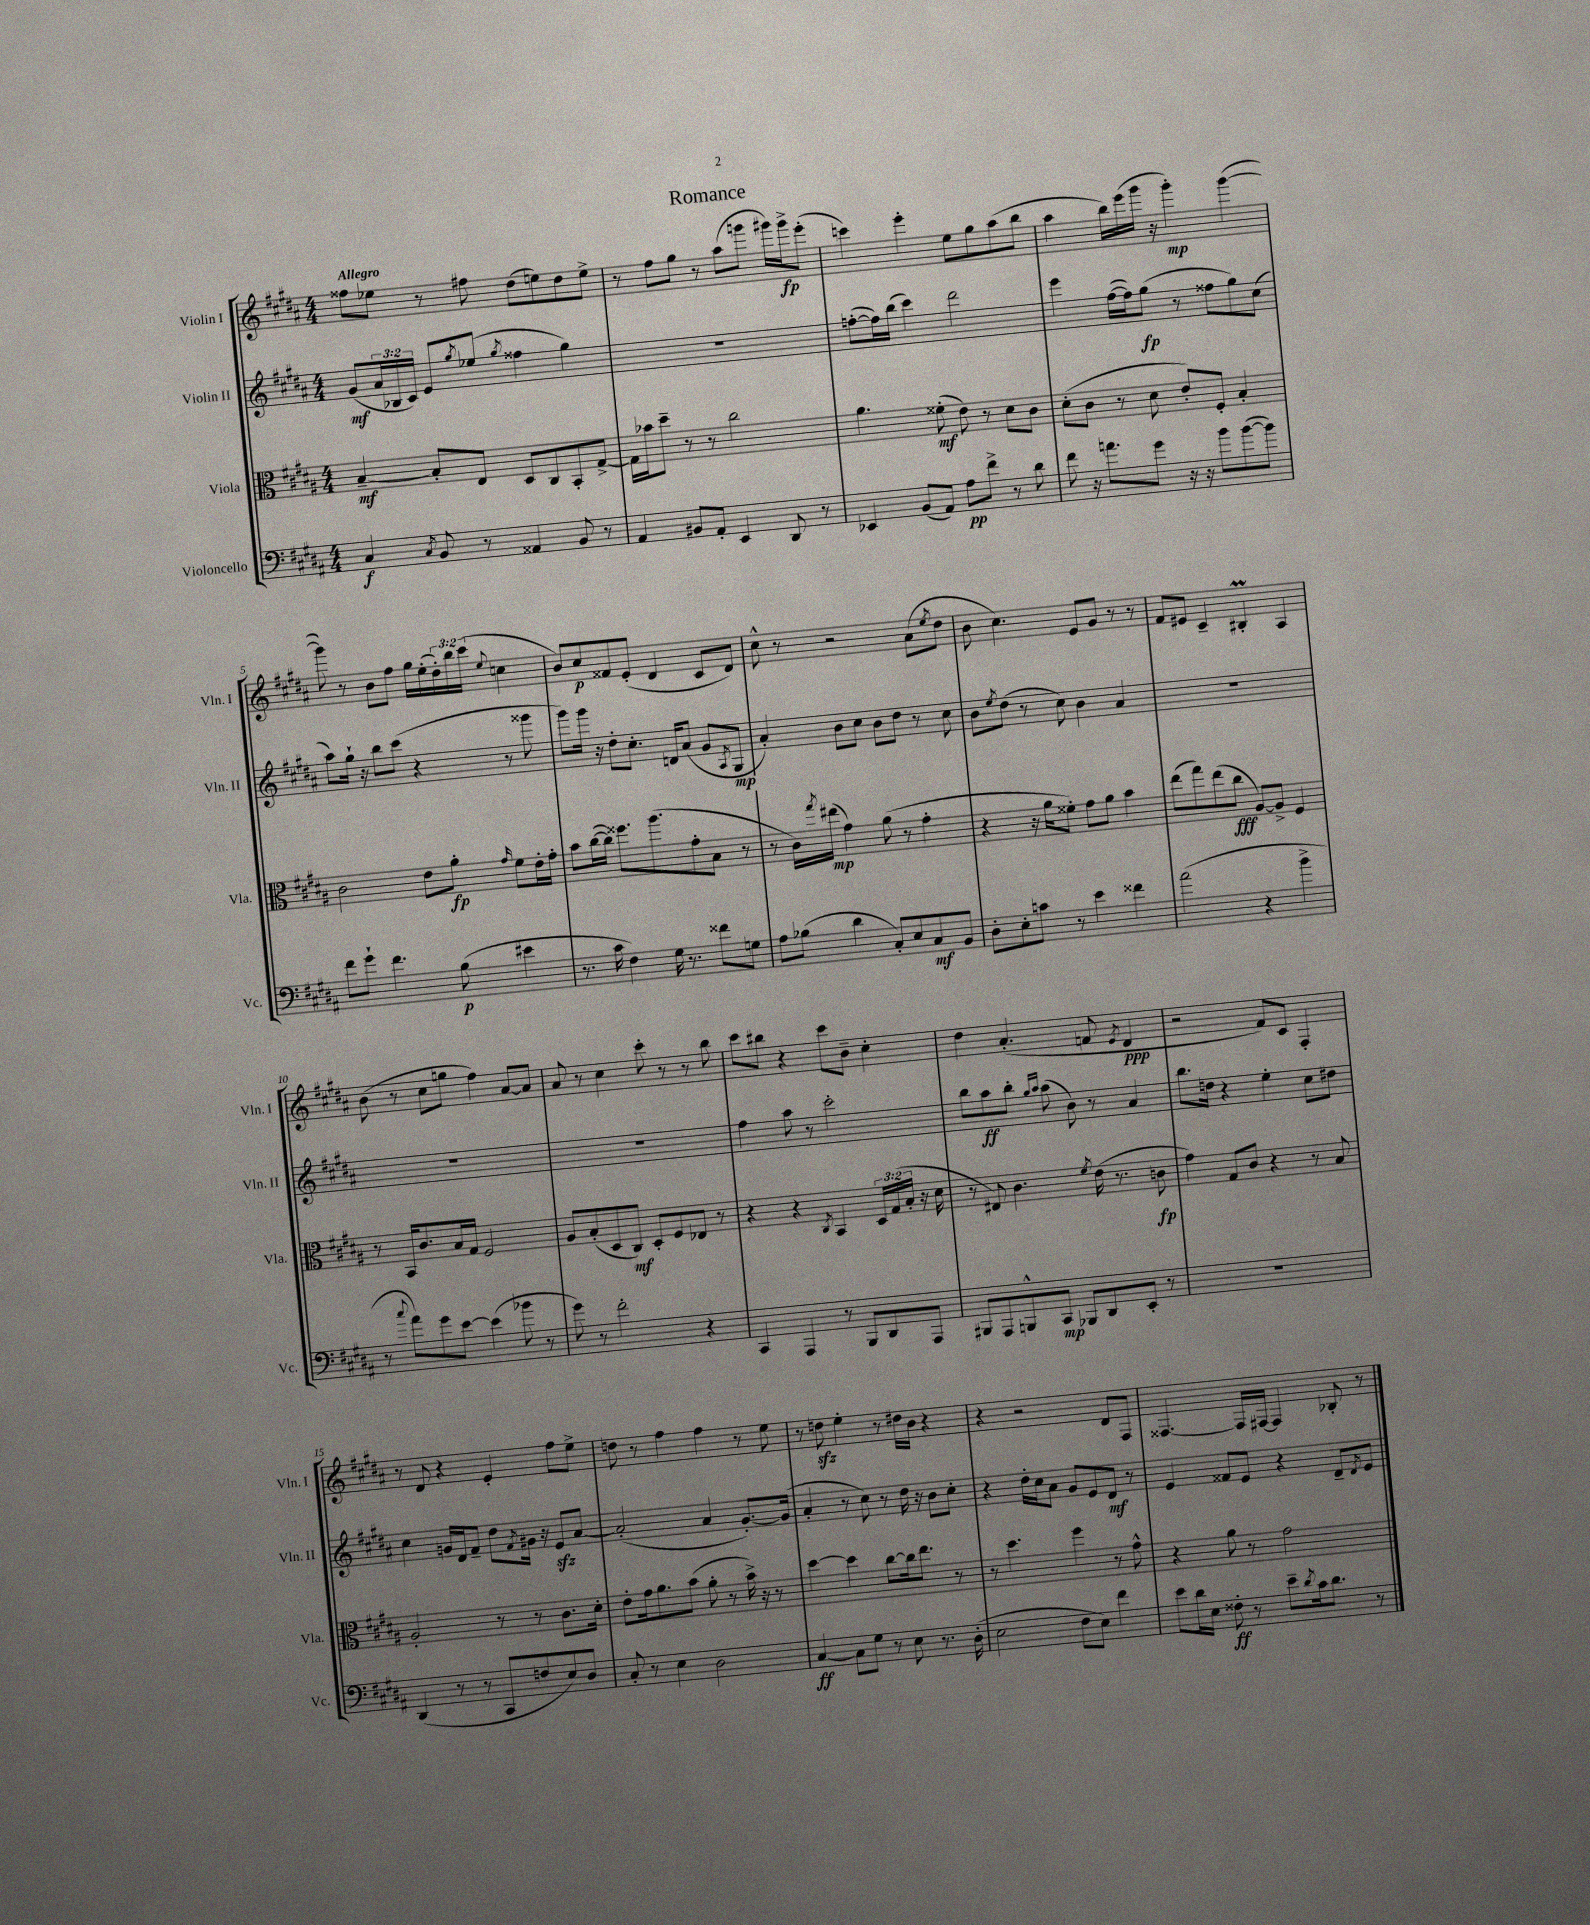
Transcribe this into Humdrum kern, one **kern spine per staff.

**kern	**kern	**kern	**kern
*staff4	*staff3	*staff2	*staff1
*clefF4	*clefC3	*clefG2	*clefG2
*k[f#c#g#d#a#]	*k[f#c#g#d#a#]	*k[f#c#g#d#a#]	*k[f#c#g#d#a#]
*M4/4	*M4/4	*M4/4	*M4/4
4C#	[4B~	(8g#	8ff##
.	.	24a#	8ee-
.	.	24B-	.
.	.	24c#)	.
8qC#	.	.	.
8BB	8B']	8e	8r
.	.	8qgg#	.
8r	8E	(8ee-	8ff#
.	.	8qgg#	.
4AA##	8D#	4ff##	(8dd#
.	8C#	.	8ee)
8BB	8BB'	4gg#)	8dd#
8r	[8G#^	.	8ee^
=	=	=	=
4AA#	16G#]	1r	8r
.	16b-	.	.
.	8dd#~	.	8ff#
8BB#	8r	.	8gg#
8AA#'	8r	.	8r
4EE	2cc#	.	(8aa#
.	.	.	8ggg
8DD#	.	.	16ggg#)
.	.	.	16ggg#^
8r	.	.	(8eee'
=	=	=	=
4EE-	4.a#	([8ff'	4ccc)
.	.	16ff])	.
.	.	(16bb	.
(8BB	.	4ccc#)	4eee'
8AA#)	(8f##'	.	.
8A#	8e)	2ddd#	8ee
8f#^	8r	.	8gg#
8r	8d#	.	(8aa#
8d#	8c#	.	8bb
=	=	=	=
8f#	(8d#'	4eee	4aa#
16r	8c#	.	.
8.a	.	.	.
.	8r	([16ff#	16bb)
.	.	16ff#])	(16eee
8g#	8d#	(8gg#	16ggg#
.	.	.	16r
16r	8e')	8r	4ggg#')
16r	.	.	.
8b	8F#'	8ff##	.
([8b	4B'	8gg#)	([4ggg#
8b])	.	(8cc#	.
=	=	=	=
8f#	2c#	8aa#)	8ggg#])
8g#`	.	16gg#`	8r
.	.	16r	.
4.f#	.	8bb	8b
.	.	(8ccc#	8ff#
.	8e	4r	16gg#
.	.	.	(16ee'
(8B	8a#'	.	24dd#')
.	.	.	24bb
.	.	.	(24ccc#
.	16qqg#	.	8qqee
4e#	8f#	8r	4cc
.	16e'	8ggg##	.
.	16g#'	.	.
=	=	=	=
8.r	8b	8ggg#)	8b)
.	([16cc#	16ggg#	8cc#
16c#	16cc#])	16r	.
4F#)	8.ff##	8dd#'	8f##
.	.	8.cc#'	(8e'
.	(8.aa#	.	.
16G#	.	.	4d#
8.r	.	16d	.
.	8g#'	(8a#	.
8f##	8B	8g#	8c#
.	.	8qA#	.
8G	8r	8G#	8d#)
=	=	=	=
8A#	8r	4a#')	8cc#^^
(8B-	16c#)	.	8r
.	8qgg#	.	.
.	(16ee#	.	.
4d#	4g#)	8b	2r
.	.	8cc#	.
8C#')	(8a#	8b	.
8E	8r	8dd#	.
8C#	4g#'	8r	(8a#
.	.	.	8qee
8BB	.	8cc#	8dd#
=	=	=	=
8D#'	4r	8b	8b
.	.	8qee	.
8E'	.	(8dd#	4.cc#)
8c	16r	8r	.
.	16a#	.	.
8r	8f##')	8cc#)	.
4e	8g#	4b	8e
.	8a#	.	8g#
4f##	4b	4a#	8r
.	.	.	8r
=	=	=	=
(2a#	(8ee	1r	8f#
.	8gg#)	.	8e#
.	(8ee	.	4c#~
.	8cc#	.	.
4r	[8A#)	.	4B#'
.	8A#^]	.	.
4b^	4F#	.	4A#
=	=	=	=
8r	8r	1r	(8b
8qqcc#	.	.	.
8a#)	16BB	.	8r
.	8.c#	.	.
8g#	.	.	8cc#
[8e	16B	.	8gg
.	16G#	.	.
(4e]	2F#	.	4ff#)
8b-	.	.	[8a#
8r	.	.	8a#]
=	=	=	=
8g#)	8A#	1r	8a#
8r	(8B'	.	8r
2f#'	8D#	.	4cc#
.	8C#)	.	.
.	8D#'	.	8ccc#'
.	8F#	.	8r
4r	8E-	.	8r
.	8r	.	8bb
=	=	=	=
4CC#	4r	4ff#	8ccc#
.	.	.	8bb#
4AAA#	4r	8aa#	4r
.	.	8r	.
.	8qC#	.	.
8r	4BB	2ccc#'	8ccc#
8BBB	.	.	8b~
8DD#	24D#	.	4cc#'
.	(24G#	.	.
.	24B'	.	.
8AAA#	16r	.	.
.	16d#	.	.
=	=	=	=
8BBB#	8r	8bb	4dd#
8AAA#	8E#)	8aa#	.
8BBB^^	4.c#	8bb'	(4.a#'
.	.	16qqgg#	.
.	.	16qqaa#	.
8CC#	.	(8aa#	.
8BBB-	.	8b)	.
.	8qf#	.	.
8DD#	(16e	8r	8f
.	8.r	.	.
.	.	.	8qe
8EE'	.	4a#	4d#
8r	8c	.	.
=	=	=	=
1r	4g#)	8.bb	2r
.	.	16dd	.
.	8G#	4r	.
.	8c#	.	.
.	4r	4ee'	8f#)
.	.	.	8c#
.	8r	8cc#	4F#'
.	8B	8dd#	.
=	=	=	=
(4DD#	2A#'	4cc#	8r
.	.	.	8d#
8r	.	16g	4r
.	.	16d#	.
8r	.	8f#~	.
8CC#	8r	8dd#	4e'
.	.	8qf#	.
8F	8r	16g#	.
.	.	16r	.
8E)	8.c#	8e	8ff#
8D#	.	[8a#	8ee^
.	16d#'	.	.
=	=	=	=
8C#'	8e'	(2a#']	8dd
8r	16g#	.	8r
.	8.a#	.	.
4E	.	.	4ff#
.	(8b	.	.
2D#	8a#'	4a#	4ff#
.	8r	.	.
.	16b^)	[8.g#')	8r
.	16r	.	.
.	8r	.	8ee
.	.	(16g#]	.
=	=	=	=
[4C#	[4dd#	4a#'	8r
.	.	.	8dd
8C#]	4dd#]	8r	4ee'
8G#	.	8cc#)	.
8r	[8cc#	8r	8r
8E	16cc#]	16dd#	16dd#
.	8.ee	16r	16b
8.r	.	8b	4r
.	8r	8cc#'	.
(16D#'	.	.	.
=	=	=	=
2E	8r	4r	4r
.	4.dd#	.	.
.	.	16dd#'	2r
.	.	16cc#	.
.	.	8a#	.
8F#	4ff#	8g#	.
8E)	.	8e	.
4f#	8r	8d#	8d#
.	8g#^^	8r	8F#
=	=	=	=
8e	4r	4e	[4.F##
16d#	.	.	.
16E	.	.	.
8F##'	8a#	8f##	.
8r	8r	8e	16F##]
.	.	.	[16F#
8e~	2g#	4r	4F#]
8qd#	.	.	.
16c#	.	.	.
8.d#	.	.	.
.	.	8d#~	8B-'
.	.	8qd#	.
8r	.	8e	8r
==	==	==	==
*-	*-	*-	*-
